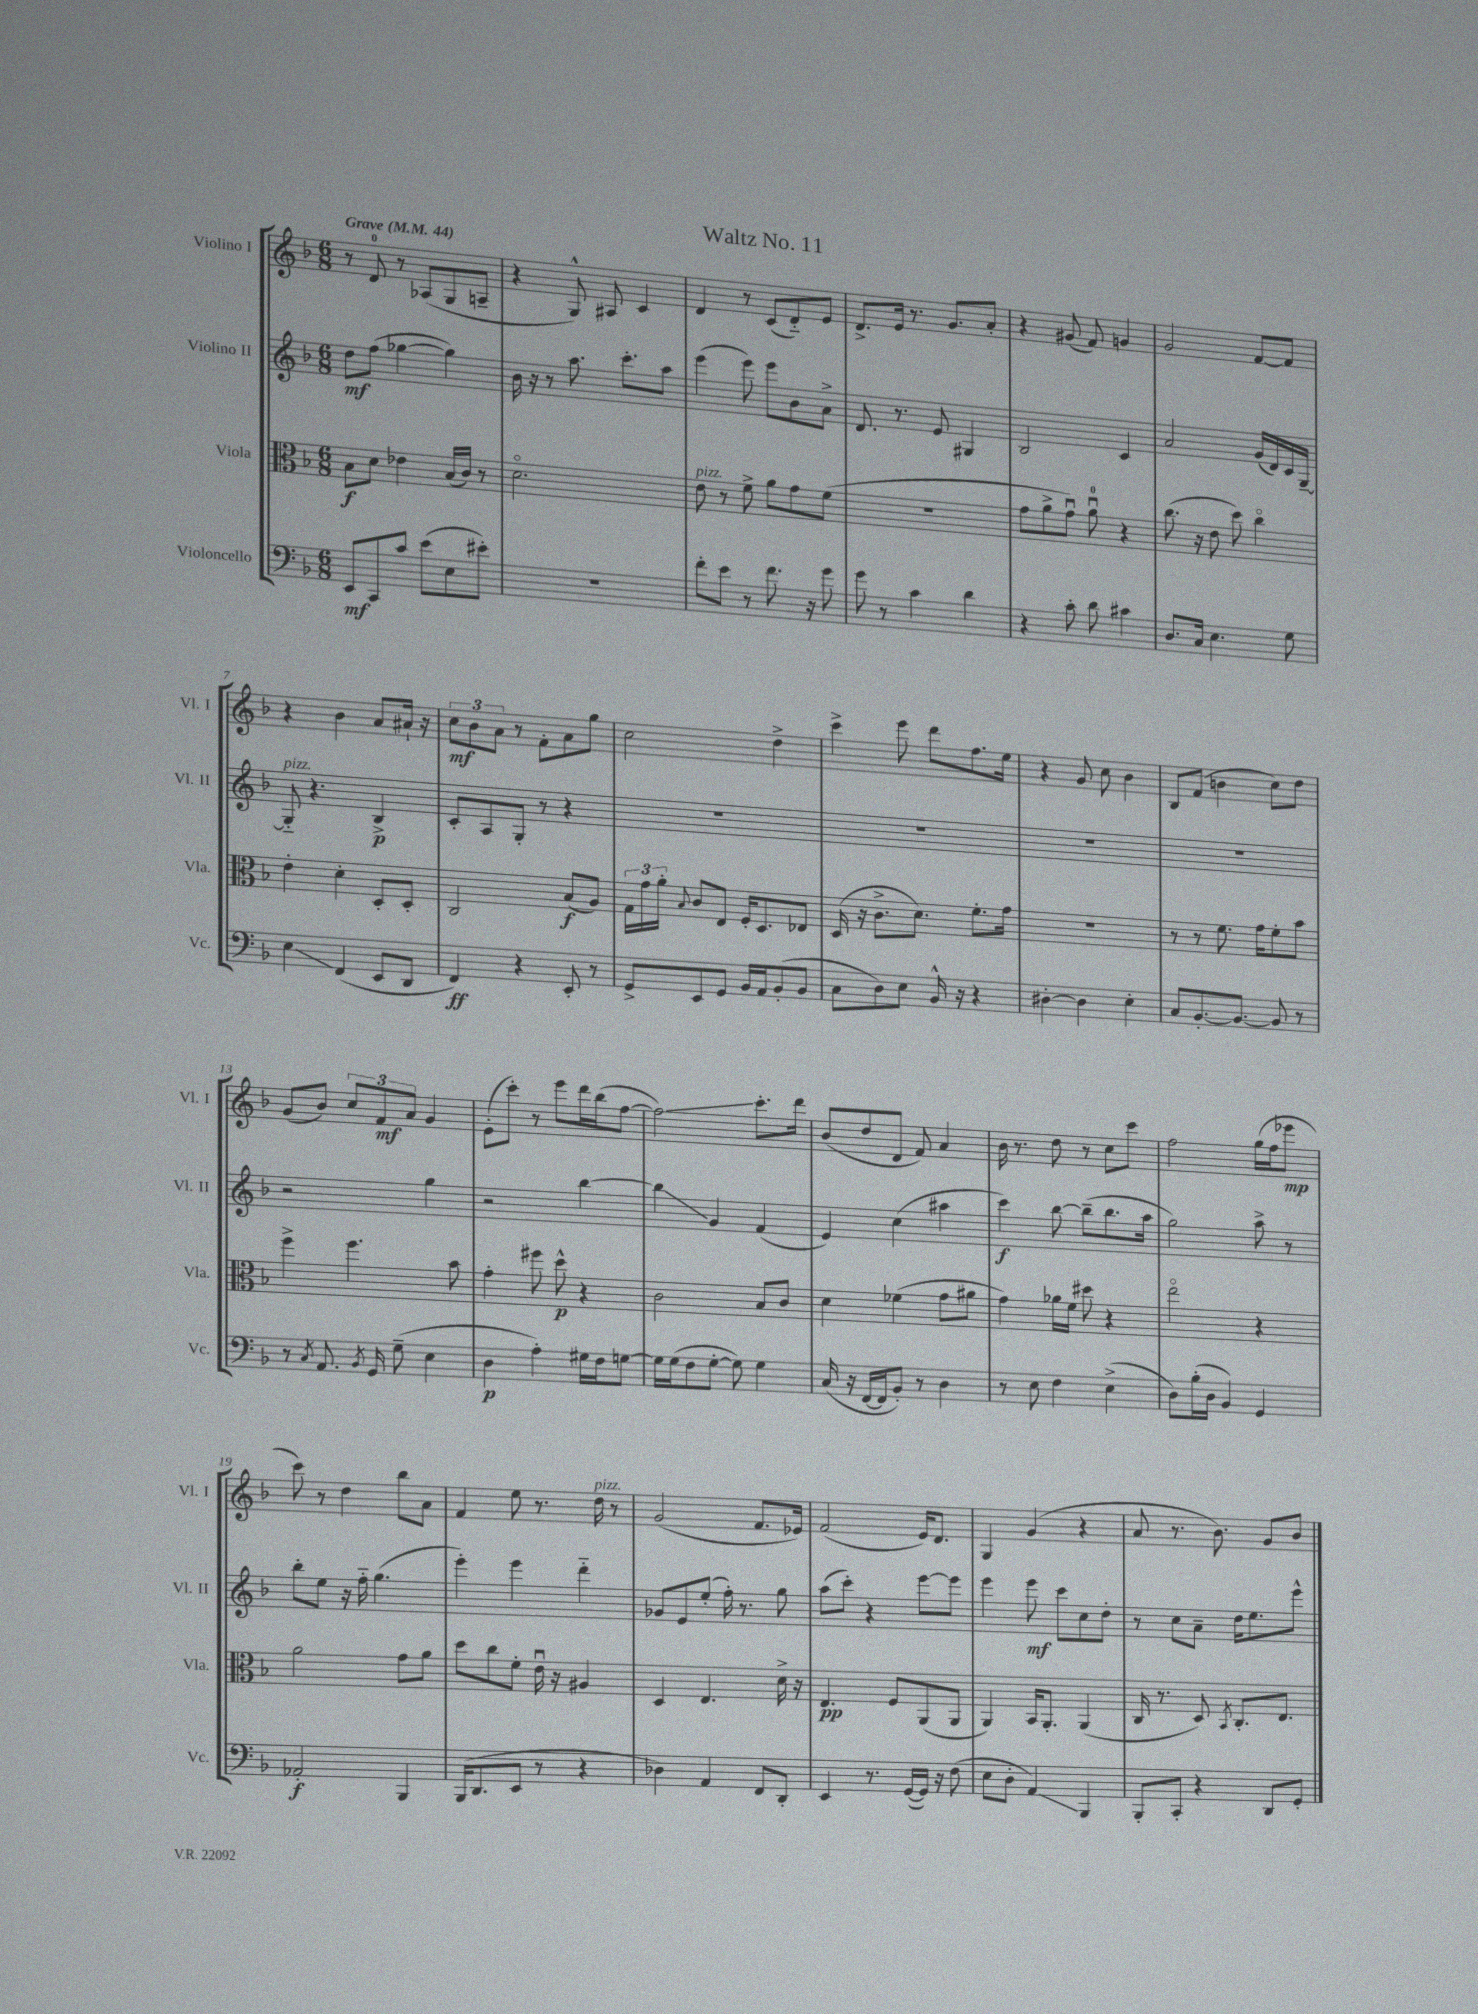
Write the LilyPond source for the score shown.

\header { title = "Waltz No. 11" }
<<
\new StaffGroup <<
\new Staff = "s0" \with { instrumentName = "Violino I" shortInstrumentName = "Vl. I" } {
    \clef treble \key f \major \numericTimeSignature \time 6/8 \tempo "Grave" 4 = 44
    \autoBeamOff r8 d'8-0 r8 aes8[( g8 a8]-- |
    r4 g8-^) ais8 c'4 |
    d'4 r8 c'8[( d'8-_) e'8] |
    d'8.[-> e'16] r8. g'8.[ a'8]-. |
    r4 gis'8( f'8) g'4 |
    g'2 f'8[~ f'8] |
    r4 bes'4 a'8[ ais'16]-! r16 |
    \tuplet 3/2 { c''8[\mf bes'8 a'8] } r8 f'8[-. a'8 g''8] |
    c''2 d''4-> |
    c'''4-> e'''8 d'''8[ f''8. e''16] |
    r4 g'8 c''8 bes'4 |
    bes8[ f'8]( b'4 c''8[) d''8] |
    g'8[( bes'8]) \tuplet 3/2 { c''8[ f'8\mf a'8] } g'4 |
    e'8[-.( c'''8]-.) r8 e'''8[ d'''16 bes''16( f''8]~ |
    f''2\glissando) c'''8.[-. d'''16] |
    bes'8[( d''8 d'8] f'8) a'4 |
    bes'16 r8. d''8 r8 c''8[ c'''8] |
    f''2 g''16[( f''16 ees'''8]\mp |
    c'''8) r8 d''4 bes''8[ a'8] |
    f'4 e''8 r8. d''16^\markup { \italic "pizz." } r8 |
    g'2( f'8.[ ees'16]) |
    f'2( e'16[) d'8.] |
    g4 g'4( r4 |
    a'8 r8. bes'8.) g'8[ bes'8] \bar "|." |
}
\new Staff = "s1" \with { instrumentName = "Violino II" shortInstrumentName = "Vl. II" } {
    \clef treble \key f \major \numericTimeSignature \time 6/8
    \autoBeamOff d''8[\mf f''8]( ges''4~ ges''4) |
    bes'16 r16 r8 a''8. c'''8.[-. a''8] |
    e'''4( e'''8) e'''8[ bes'8 a'8]-> |
    d'8. r8. e'8 gis4 |
    bes2 c'4 |
    a'2 g'16[( d'16) c'16 g16]~-- |
    g8-_^\markup { \italic "pizz." } r4. bes4->\p |
    c'8[-. a8 g8]-. r8 r4 |
    R2. |
    R2. |
    R2. |
    R2. |
    r2 g''4 |
    r2 bes''4~ |
    bes''4\glissando g'4 f'4( |
    e'4) c''4( ais''4 |
    c'''4\f) bes''8~ bes''8[--( bes''8. a''16] |
    g''2) a''8-> r8 |
    bes''8[-. e''8] r16 f''16-_ g''4.( |
    e'''4-.) e'''4 d'''4-_ |
    ges'8[ e'8 e''8]-.( f''16-.) r8. g''8 |
    a''8[( c'''8]-.) r4 e'''8[~ e'''8] |
    e'''4 e'''8\mf c'''8[ c''8 d''8]-. |
    r8 c''8[ a'8]-- d''16[ e''8. e'''8]-^ \bar "|." |
}
\new Staff = "s2" \with { instrumentName = "Viola" shortInstrumentName = "Vla." } {
    \clef alto \key f \major \numericTimeSignature \time 6/8
    \autoBeamOff bes8[\f d'8] ees'4 bes16[( c'16]) r8 |
    d'2.\flageolet |
    e'8^\markup { \italic "pizz." } r8 f'8-> a'8[ g'8 f'8]( |
    R2. |
    g'8[ a'8-> g'8]\downbow) a'8-0\downbow r4 |
    c''8.( r16 e'8 d''8) c''4\flageolet |
    e'4-. d'4-. d8[-. d8]-. |
    c2 bes8[\f( a8]) |
    \tuplet 3/2 { g16[ g'16 a'16]-. } \appoggiatura { bes8 } c'8[ e8] f16[-. d8. ees8] |
    d16( r16 c'8.[-> d'8.]) f'8.[-. g'16] |
    R2. |
    r8 r8 f'8. g'16[ f'8-. bes'8] |
    f''4-> f''4. bes'8 |
    g'4-. fis''8 d''8-^\p r4 |
    c'2 bes8[ c'8] |
    d'4 fes'4( g'8[ ais'8] |
    g'4) aes'16[ f'16] dis''8 r4 |
    e''2\flageolet r4 |
    a'2 g'8[ a'8] |
    d''8[ c''8 f'8]-. e'16\downbow r16 ais4 |
    d4 e4. d'16-> r16 |
    e4.\pp f8[ a,8( a,8] |
    a,4) bes,16[ a,8.]-. a,4( |
    c16 r8. d8) \acciaccatura { bes,8 } c8.[-. e8.] \bar "|." |
}
\new Staff = "s3" \with { instrumentName = "Violoncello" shortInstrumentName = "Vc." } {
    \clef bass \key f \major \numericTimeSignature \time 6/8
    \autoBeamOff e,8[\mf c,8 c'8] e'8[( e8 eis'8]-.) |
    R2. |
    f'8[-. e'8] r8 f'8. r16 g'8 |
    g'8 r8 c'4 d'4 |
    r4 c'8-. d'8 cis'4 |
    d8.[ c16] e4. g8 |
    e4\glissando f,4( e,8[ d,8] |
    f,4\ff) r4 e,8-. r8 |
    g,8[-> e,8 g,8] bes,16[ a,16 bes,8-.( bes,8] |
    c8[ d8) e8] bes,16-^ r16 r4 |
    dis4~-. dis4 e4-. |
    c8[ bes,8.~-. bes,8.]~ bes,8 r8 |
    r8 \acciaccatura { c8 } a,8. \acciaccatura { bes,8 } g,16 g8--( e4 |
    d4\p a4-.) gis16[ f16 g8]~ |
    g16[ g16( f8 g8]~-. g8) g4 |
    c16( r16 f,16[~ f,16 bes,8]-.) r8 d4 |
    r8 e8 f4 e4->( |
    d8[) bes16-.( d16] bes,4) g,4 |
    aes,2-.\f bes,,4 |
    bes,,16[( d,8. e,8] r8 r4 |
    des4) a,4 f,8[ d,8]-. |
    e,4 r8. g,16[~( g,16]) r16 f8( |
    e8[ d8]-. a,4\glissando) bes,,4 |
    bes,,8[-. c,8]-. r4 d,8[ g,8]-. \bar "|." |
}
>>
>>
